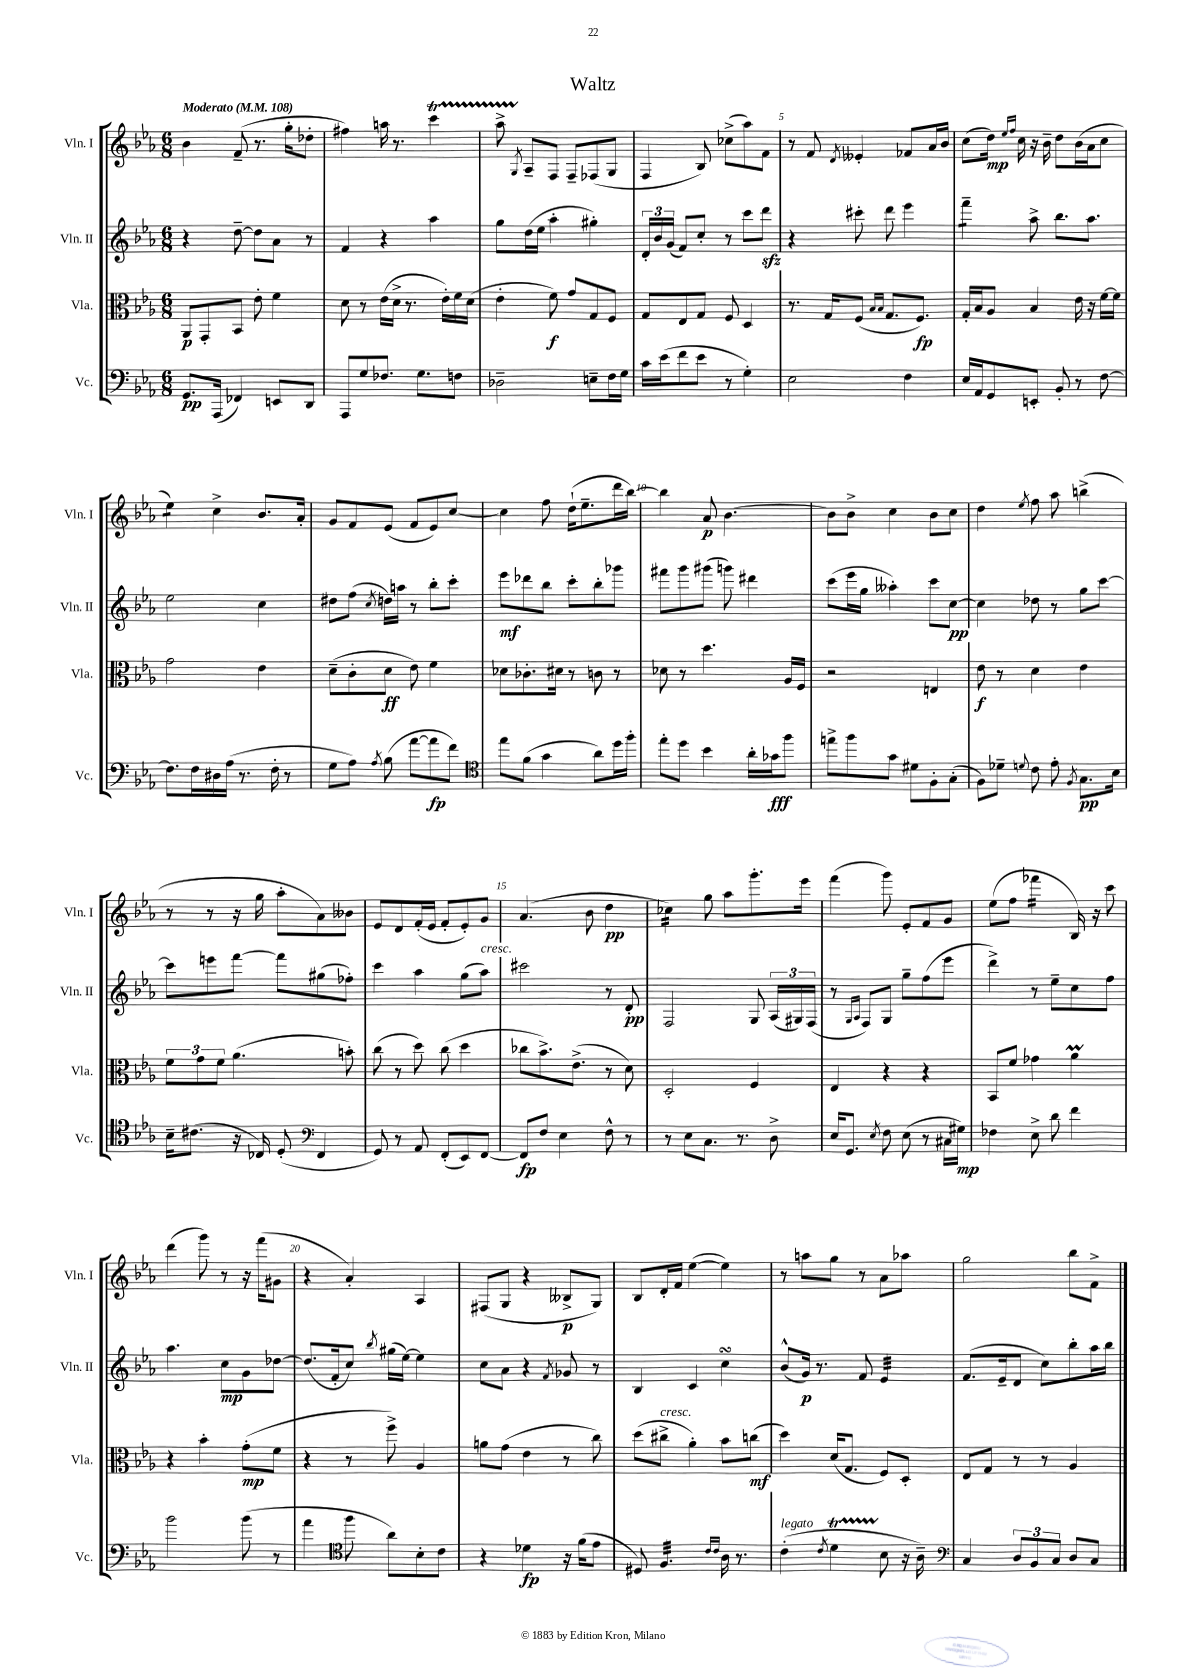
\header { title = "Waltz" }
<<
\new StaffGroup <<
\new Staff = "s0" \with { instrumentName = "Vln. I" shortInstrumentName = "Vln. I" } {
    \clef treble \key ees \major \numericTimeSignature \time 6/8 \tempo "Moderato" 4 = 108
    \autoBeamOff bes'4 f'8--( r8. g''16[-. des''8]-. |
    fis''4) a''16 r8. c'''4\startTrillSpan |
    aes''8-> \acciaccatura { g8 } aes8[--\stopTrillSpan f8] f8[-- fes8( g8] |
    f4 bes8) ces''8[->( aes''8) f'8] |
    r8 f'8 \acciaccatura { d'8 } eeses'4-. fes'8[ aes'16 bes'16] |
    c''8[( d''16]\mp) \grace { ees''16[ f''16] } c''16 r16 bes'16-- d''8[ bes'16( aes'16 c''8] |
    ees''4:8) c''4-> bes'8.[ aes'16]-. |
    g'8[ f'8 ees'8]( f'8[ ees'8) c''8]~ |
    c''4 f''8 d''16[-!( ees''8.-- d'''16 bes''16]~) |
    bes''4 aes'8\p bes'4.~ |
    bes'8[ bes'8]-> c''4 bes'8[ c''8] |
    d''4 \acciaccatura { ees''8 } f''8 aes''8 b''4->( |
    r8 r8 r16 g''16 aes''8[-. aes'8) beses'8] |
    ees'8[ d'8 f'16-.( ees'16] f'8[-. ees'8-.) g'8] |
    aes'4.( bes'8 d''4\pp |
    ces''4:16) g''8 aes''8[ g'''8.-. ees'''16] |
    f'''4( g'''8) ees'8[-. f'8 g'8] |
    ees''8[( f''8] fes'''4:16 bes16) r16 c'''8 |
    d'''4( g'''8) r8 r16 f'''16[( gis'8] |
    r4 aes'4-.) aes4 |
    fis8[( g8] r4 beses8[->\p g8]) |
    bes8[ d'16-. f'16] ees''4~( ees''4) |
    r8 a''8[ g''8] r8 aes'8[ aes''8] |
    g''2 bes''8[ f'8]-> \bar "|." |
}
\new Staff = "s1" \with { instrumentName = "Vln. II" shortInstrumentName = "Vln. II" } {
    \clef treble \key ees \major \numericTimeSignature \time 6/8
    \autoBeamOff r4 d''8~-- d''8[ aes'8] r8 |
    f'4 r4 aes''4 |
    g''8[ d''16( ees''16] aes''4-. gis''4-.) |
    \tuplet 3/2 { d'16[-. bes'16 g'16]( } f'8[) c''8]-. r8 c'''8[ d'''8]\sfz |
    r4 cis'''8-. d'''8 ees'''4 |
    f'''4:8-- aes''8-> bes''8.[ aes''8.] |
    ees''2 c''4 |
    dis''8[ f''8]( \acciaccatura { c''8 } d''16[) a''16] r8 bes''8[-. c'''8]-. |
    ees'''8[\mf des'''8 bes''8] c'''8[-. bes''8-. ges'''8] |
    fis'''8[ g'''8 gis'''8]( g'''8) dis'''4 |
    c'''8[( ees'''16 g''16] aeses''4-.) c'''8[ c''8]~\pp |
    c''4 des''8 r8 g''8[ c'''8]~ |
    c'''8[ e'''8 f'''8]~ f'''8[ gis''8( fes''8]-.) |
    c'''4 aes''4 g''8[( aes''8]^\markup { \italic "cresc." }) |
    cis'''2 r8 d'8-.\pp |
    f2 g8 \tuplet 3/2 { aes16[( gis16) f16]( } |
    r8 \grace { g16[ aes16] } f8[) g8] g''8[-- f''8( ees'''8] |
    d'''4->) r8 ees''8[-- c''8 f''8] |
    aes''4. c''8[\mp g'8 des''8]~ |
    des''8.[( f'16-. c''8]) \acciaccatura { bes''8 } gis''16[( ees''16]~) ees''4 |
    c''8[ aes'8] r4 \acciaccatura { f'8 } ges'8 r8 |
    bes4 c'4 c''4\turn |
    bes'8[-^( g'16]\p) r8. f'8 ees'4:32 |
    f'8.[( ees'16-- d'8] c''8[) bes''8-. aes''16 bes''16] \bar "|." |
}
\new Staff = "s2" \with { instrumentName = "Vla." shortInstrumentName = "Vla." } {
    \clef alto \key ees \major \numericTimeSignature \time 6/8
    \autoBeamOff aes,8[\p g,8-. bes,8] ees'8-. f'4 |
    d'8 r8 ees'16[( d'16]-> r8. ees'16[-.) f'16 d'16]( |
    ees'4-. f'8\f) g'8[ g8 f8] |
    g8[ ees8 g8] f8 d4 |
    r8. g16[ f8]( \grace { bes16[ bes16] } g8.[ f8.]\fp) |
    g16[-. bes16 aes8] bes4 ees'16 r16 f'16[~ f'16] |
    g'2 ees'4 |
    d'8[--( c'8-. d'8]\ff ees'8) f'4 |
    des'8[ ces'8.-. dis'16] r8 c'8 r8 |
    des'8 r8 d''4. aes16[ f16] |
    r2 e4 |
    ees'8\f r8 d'4 ees'4 |
    \tuplet 3/2 { f'8[ g'8 f'8] } aes'4.( b'8-.) |
    c''8( r8 d''8) c''8( d''4 |
    ces''8[ bes'8.->) ees'8.]->( r8 d'8) |
    d2-. f4 |
    ees4 r4 r4 |
    bes,8[ f'8] ges'4 aes'4\prall |
    r4 bes'4-. g'8[-.\mp( f'8] |
    r4 r8 f''8->) aes4 |
    a'8[ g'8]( ees'4 r8 c''8) |
    d''8[( cis''8]->^\markup { \italic "cresc." } aes'4-.) bes'8[ c''8]\mf( |
    d''4) d'16[( g8.] f8[) d8]-. |
    ees8[ g8] r8 r8 aes4 \bar "|." |
}
\new Staff = "s3" \with { instrumentName = "Vc." shortInstrumentName = "Vc." } {
    \clef bass \key ees \major \numericTimeSignature \time 6/8
    \autoBeamOff g,8.[\pp aes,,16]( fes,4) e,8[ d,8] |
    aes,,8[ g8 fes8.] g8.[ f8] |
    des2-- e8[-- f16 g16] |
    c'16[ ees'16( f'8 ees'8] r8 g4-.) |
    ees2 f4 |
    ees16[ aes,16 g,8 e,8]-. bes,8-. r8 f8~ |
    f8.[ f16 dis16 aes16]( r8. f16-. r8 |
    g8[ aes8]) \acciaccatura { aes8 } bes8( aes'8[~ aes'8\fp f'8]) |
    \clef tenor ees''8[ f'8]( g'4 aes'8[) d''16 f''16]-. |
    ees''8[-. d''8] bes'4 aes'16[-. ges'16\fff f''8] |
    e''8[-> f''8 g'8] dis'8[ f8-. g8]-.( |
    f8[) des'8]-- \appoggiatura { d'8 } c'8 ees'8-. \acciaccatura { f8 } g8.[\pp bes16] |
    bes16[-- cis'8.]( r16 ces16) d8-.( \clef bass f,4 |
    g,8) r8 aes,8 f,8[-.( ees,8) f,8]~ |
    f,8[\fp f8] ees4 f8-^ r8 |
    r8 ees8[ c8.] r8. d8-> |
    ees16[ g,8.] \acciaccatura { ees8 } f8 ees8( r8 cis16[ gis16]\mp) |
    fes4 ees8-> d'8 f'4 |
    bes'2 bes'8( r8 |
    aes'4 \clef tenor f''8 aes'8[) bes8-. c'8] |
    r4 des'4\fp r16 f'16[( ees'8] |
    dis8) f4.:32 \grace { c'16[ c'16] } aes16 r8. |
    c'4-.^\markup { \italic "legato" }( \acciaccatura { c'8 } d'4\startTrillSpan bes8\stopTrillSpan r16 aes16--) |
    \clef bass c4 \tuplet 3/2 { d8[ bes,8 c8] } d8[ c8] \bar "|." |
}
>>
>>
\layout { \context { \Score \override BarNumber.break-visibility = ##(#f #t #t) barNumberVisibility = #(every-nth-bar-number-visible 5) } }
